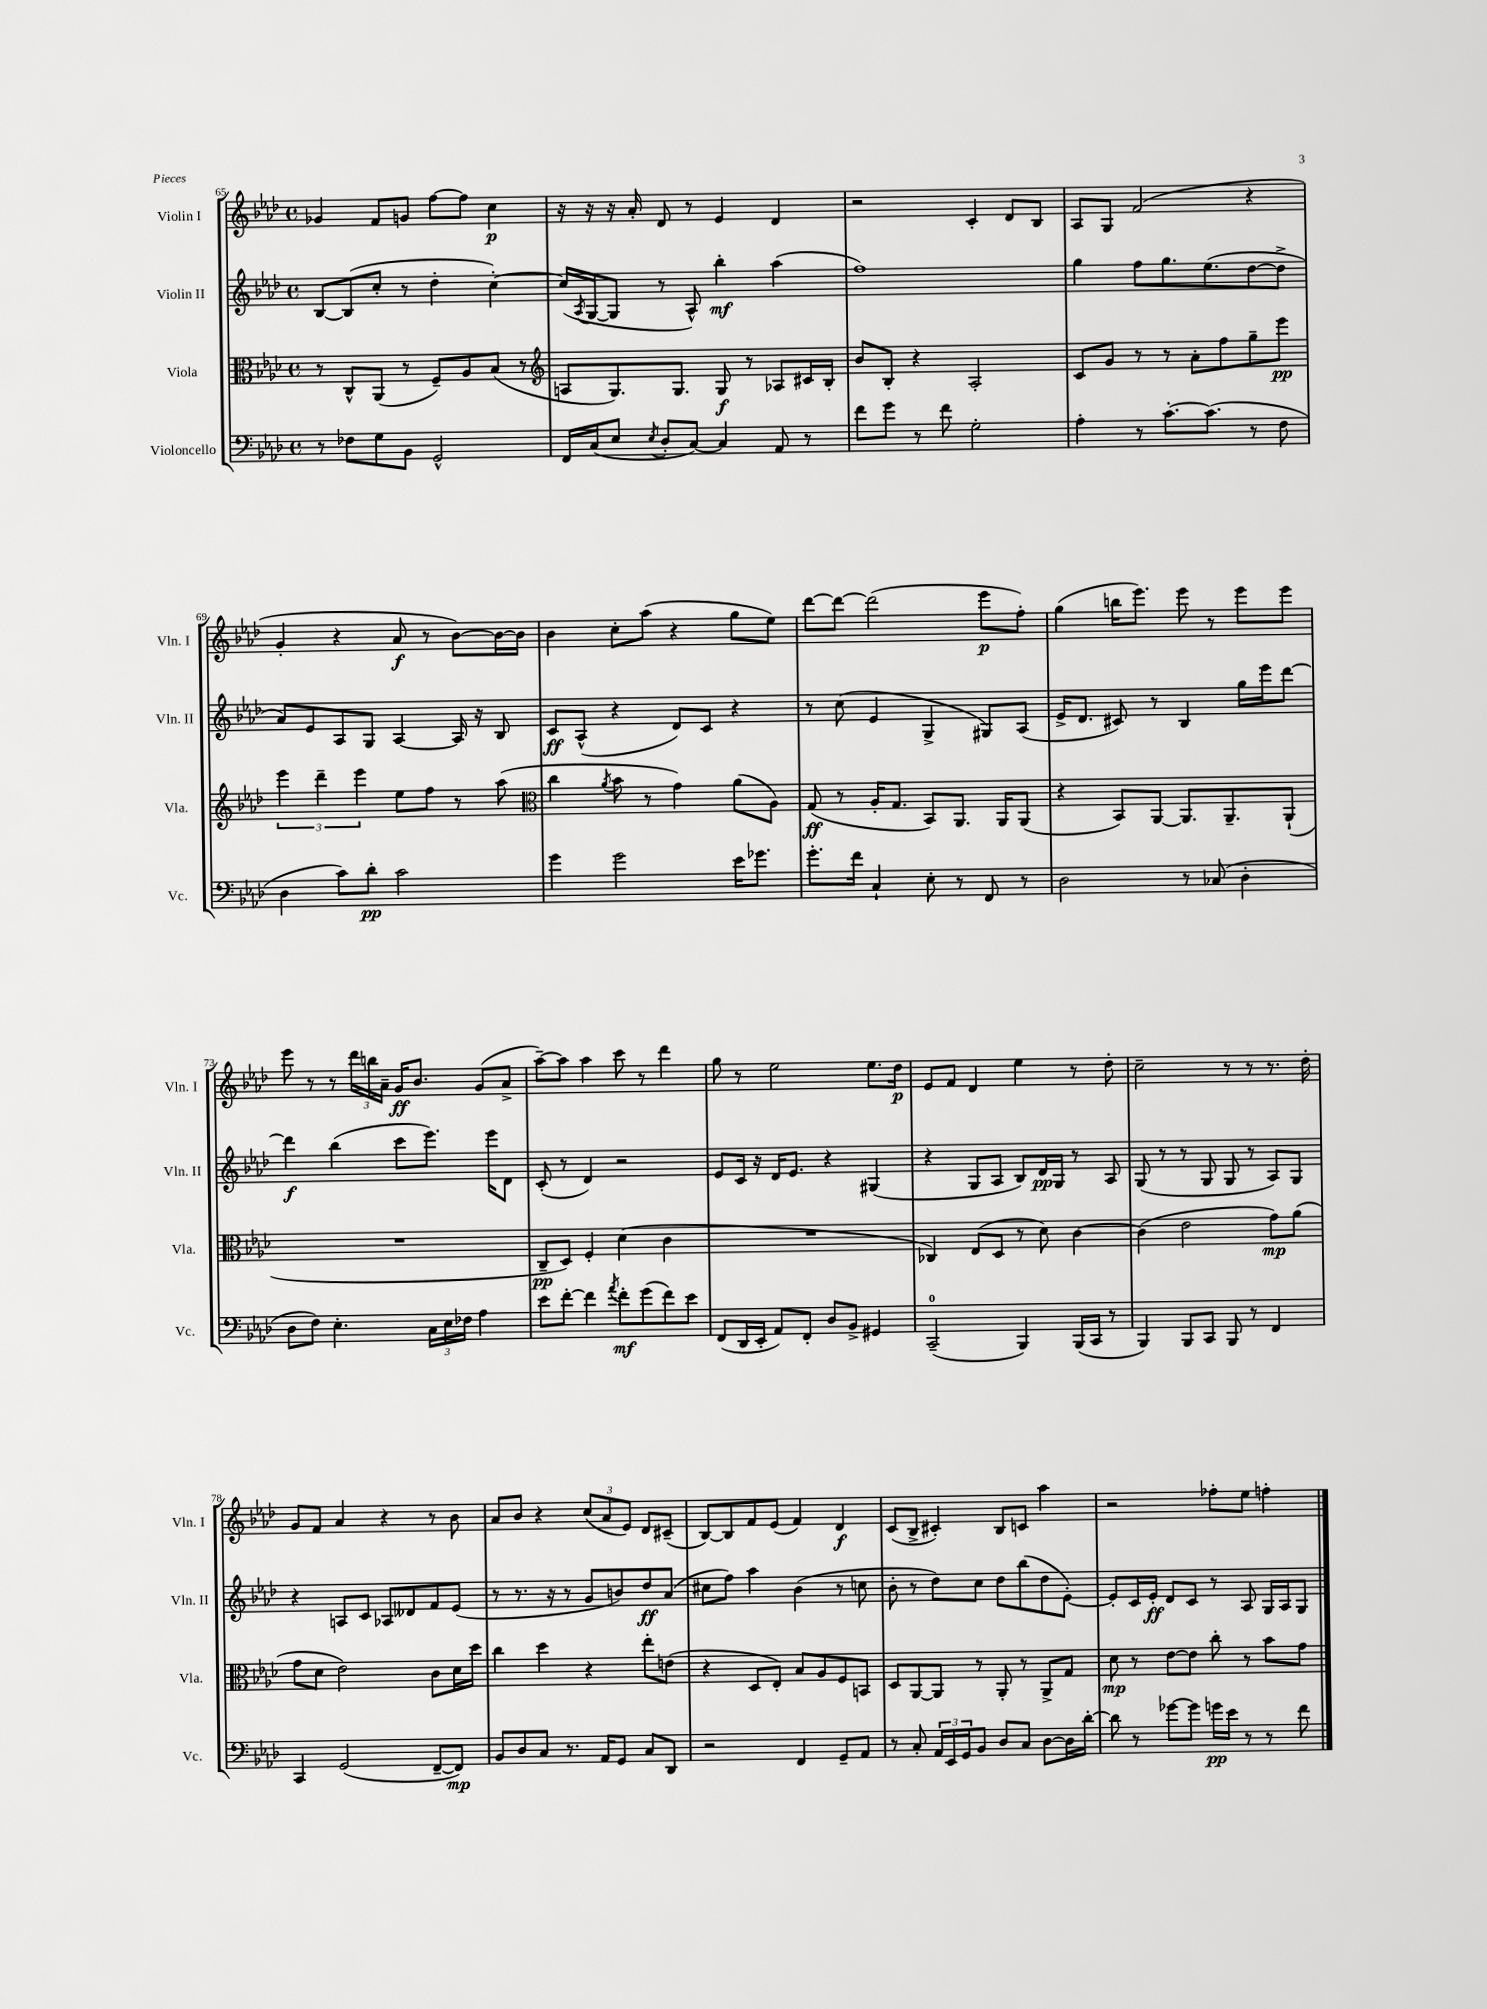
<<
\new StaffGroup <<
\new Staff = "s0" \with { instrumentName = "Violin I" shortInstrumentName = "Vln. I" } {
    \clef treble \key aes \major \defaultTimeSignature \time 4/4
    ges'4 f'8 g'8 f''8~ f''8 c''4\p |
    r16 r16 r16 aes'16-. des'8 r8 ees'4 des'4 |
    r2 c'4-. des'8 bes8 |
    aes8 g8 f'2( r4 |
    g'4-. r4 aes'8\f r8 bes'8~) bes'16~ bes'16 |
    bes'4 c''8-. aes''8( r4 g''8 ees''8) |
    des'''8~ des'''8~ des'''2( ees'''8\p f''8-.) |
    g''4( b''16 ees'''8.) ees'''8 r8 ees'''8 ees'''8 |
    ees'''8 r8 r8 \tuplet 3/2 { des'''16 b''16 aes'16-- } g'16\ff bes'8. g'8( aes'8-> |
    aes''8~--) aes''8 aes''4 c'''8 r8 des'''4 |
    g''8 r8 ees''2 ees''8. des''16\p |
    ees'8 f'8 des'4 ees''4 r8 des''8-. |
    c''2-- r8 r8 r8. des''16-. |
    g'8 f'8 aes'4 r4 r8 bes'8 |
    aes'8 bes'8 r4 \tuplet 3/2 { c''8( aes'8 ees'8) } des'8 cis'8--( |
    bes8~) bes8 f'8 ees'8( f'4) des'4\f |
    c'8( bes8-> cis'4-.) bes8 c'8 aes''4 |
    r2 fes''8-. ees''8 f''4-. \bar "|." |
}
\new Staff = "s1" \with { instrumentName = "Violin II" shortInstrumentName = "Vln. II" } {
    \clef treble \key aes \major \defaultTimeSignature \time 4/4
    bes8~ bes8( c''8-. r8 des''4-. c''4~-.) |
    c''16( \acciaccatura { aes8 } g16~ g8 r8 aes8-^) bes''4-.\mf aes''4( |
    f''1) |
    g''4 f''8 g''8. ees''8.( des''8~ des''8-> |
    aes'8) ees'8 aes8 g8 aes4~ aes16 r16 bes8 |
    c'8\ff aes8-^( r4 des'8) c'8 r4 |
    r8 c''8( ees'4 g4-> gis8) aes8( |
    ees'16-> des'8. cis'8) r8 bes4 g''16 ees'''16 des'''8~ |
    des'''4\f bes''4( c'''8 ees'''8.) ees'''16 des'8 |
    c'8-.( r8 des'4) r2 |
    ees'8 c'16 r16 des'16 ees'8. r4 gis4( |
    r4 g8 aes8 bes8) des'16\pp g16 r8 aes8 |
    g8( r8 r8 g8 g8 r8 aes8) g8 |
    r4 a8 c'8 aes8 deses'8 f'8 ees'8( |
    r8 r8. r16 r8 g'8 b'8) des''8\ff aes'8( |
    cis''8 f''8) aes''4 bes'4( r8 c''8 |
    bes'8-. r8 des''8) c''8 des''8 bes''8( des''8 ees'8~-.) |
    ees'8-. c'16 ees'16-.\ff des'8 c'8 r8 aes8 g16 aes16 g8 \bar "|." |
}
\new Staff = "s2" \with { instrumentName = "Viola" shortInstrumentName = "Vla." } {
    \clef alto \key aes \major \defaultTimeSignature \time 4/4
    r8 c8-^ aes,8( r8 f8--) aes8 bes8( r8 |
    \clef treble a8 g8.) g8. g8\f r8 aes8 cis'16 bes16-. |
    bes'8 bes8-. r4 aes2-. |
    c'8 g'8 r8 r8 aes'8-. f''8 g''8-- ees'''8\pp |
    \tuplet 3/2 { ees'''4 des'''4-- ees'''4 } ees''8 f''8 r8 aes''8( |
    \clef alto c''4 \acciaccatura { aes'8 } bes'8 r8 g'4) aes'8( aes8) |
    g8\ff( r8 aes16-. g8. bes,8) aes,8. aes,16 aes,8( |
    r4 bes,8) aes,8~ aes,8. aes,8.-- aes,8-!( |
    R1 |
    c8--\pp des8) f4-. des'4( c'4 |
    R1 |
    ces4) ees8( des8 r8 des'8) c'4~ |
    c'4( ees'2 g'8\mp) aes'8( |
    g'8 des'8 ees'2) c'8 des'16 des''16 |
    c''4 des''4 r4 ees''8-. e'8( |
    r4 des8 ees8-.) bes8 aes8 f8 b,8 |
    des8 aes,8~ aes,8 r8 aes,8-. r8 aes,8-> g8 |
    des'8\mp r8 ees'8~ ees'8 c''8-. r8 bes'8 g'8 \bar "|." |
}
\new Staff = "s3" \with { instrumentName = "Violoncello" shortInstrumentName = "Vc." } {
    \clef bass \key aes \major \defaultTimeSignature \time 4/4
    r8 fes8 g8 bes,8 g,2-^ |
    f,16 c16( ees8 \acciaccatura { ees8 } des8-. c8~) c4 aes,8 r8 |
    f'8 g'8 r8 f'8 g2-. |
    aes4-. r8 c'8.~-. c'8.( r8 f8 |
    des4 c'8) des'8-.\pp c'2 |
    g'4 g'2 ees'16 ges'8. |
    g'8.-. f'16 c4-! ees8-. r8 f,8 r8 |
    des2 r8 ces8( des4-. |
    des8 f8) ees4.-. \tuplet 3/2 { c16 ees16 fes16 } aes4 |
    ees'8 f'8~-. f'4 \acciaccatura { aes'8 } f'8-.\mf g'8( f'8) ees'8 |
    f,8( des,16 ees,16-. aes,8) f,8-. des8 bes,8-> gis,4 |
    c,2-0--( bes,,4) bes,,16( c,16 r8 |
    bes,,4) bes,,8 c,8 bes,,8 r8 f,4 |
    c,4 g,2( f,8~-- f,8\mp) |
    bes,8 des8 c8 r8. aes,16 g,8 c8 des,8 |
    r2 f,4 g,8-- aes,8 |
    r8 c8-. \tuplet 3/2 { aes,16 ees,16 g,16 } bes,8 des8 c8 des8~ des16 des'16~-. |
    des'8 r8 ges'8~ ges'8 g'16\pp ees'16 r8 r8 f'8 \bar "|." |
}
>>
>>
\layout { \context { \Score currentBarNumber = #65 } }
